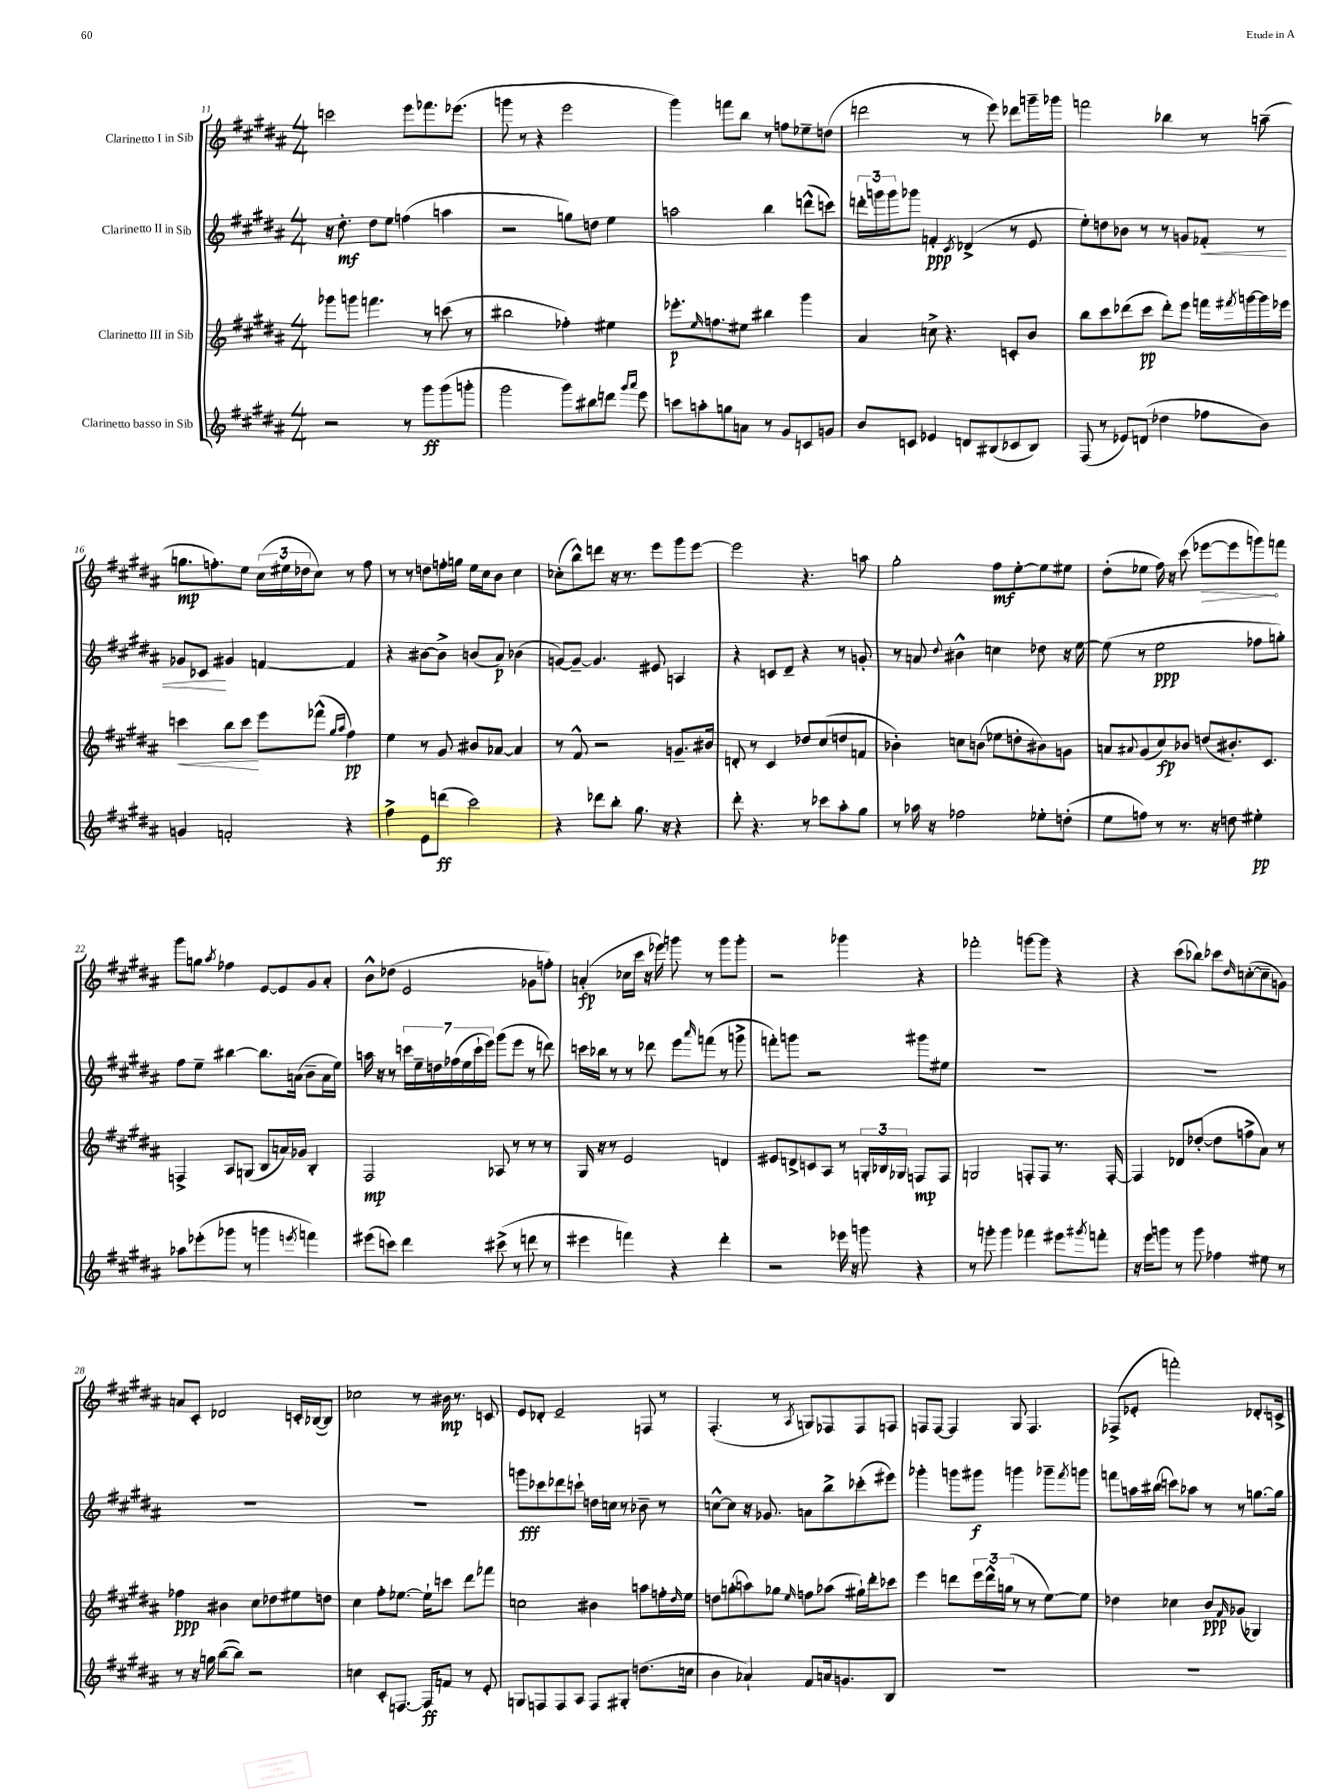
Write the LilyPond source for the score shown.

<<
\new StaffGroup <<
\new Staff = "s0" \with { instrumentName = "Clarinetto I in Sib" } {
    \clef treble \key b \major \numericTimeSignature \time 4/4
    c'''2 e'''8 fes'''8. ees'''8.( |
    g'''8 r8 r4 e'''2 |
    gis'''4) f'''8 b''8 r8 f''8 ees''8-- d''8( |
    d'''2 r8 e'''8) des'''8 g'''16-- ges'''16 |
    f'''2 bes''4 r8 a''8--( |
    g''8.\mp f''8.-.) e''8 \tuplet 3/2 { cis''16( eis''16 des''16 } cis''8) r8 f''8 |
    r8 r8 d''8 f''16-. g''16 e''16 cis''16 b'8 cis''4 |
    ces''8-.( b''8-^) d'''8 r16 r8. e'''8 gis'''8 e'''8~ |
    e'''2 r4. a''8 |
    gis''2-. fis''8\mf e''8~-. e''8 eis''8 |
    dis''8-.( ees''8 fis''16) r16 cis'''8( \once \override Hairpin.circled-tip = ##t ees'''8~\> ees'''8 g'''8\!) f'''8 |
    gis'''8 g''8 \acciaccatura { ais''8 } fes''4 e'8~ e'8 gis'8 ais'8-. |
    b'8-^ des''8( e'2 ges'8 f''8-.) |
    a'4-.\fp( ces''16 cis'''16 r16 ees'''16) g'''8 r8 g'''8 g'''8-. |
    r2 ges'''4 r4 |
    fes'''2-. g'''8~ g'''8 r4 |
    r4 cis'''8( bes''8) ces'''8 \grace { dis''16 } c''8~-.( c''8-- g'8) |
    a'8 cis'8-. des'2 c'16-. bes16~( bes8) |
    ces''2 r8 bis'16\mp r8. c'8 |
    e'8 des'8-. e'2-- f8 r8 |
    fis4.-.( r8 \acciaccatura { ais8 } g8) fes8 fes8 f8 |
    f8 f8~ f4 gis8 f4. |
    fes8->( ees'8-. f'''2-.) des'8.-. c'16-> \bar "|." |
}
\new Staff = "s1" \with { instrumentName = "Clarinetto II in Sib" } {
    \clef treble \key b \major \numericTimeSignature \time 4/4
    r16 dis''8.-.\mf dis''8 e''8 f''4( a''4 |
    r2 g''8) d''8 e''4 |
    a''2 b''4 d'''8-^( c'''8) |
    \tuplet 3/2 { d'''16-. g'''16 g'''16 } ges'''8 f'4-.\ppp \acciaccatura { cis'8 } des'4->( r8 e'8 |
    e''8-.) d''8 bes'8 r8 r8 g'8 fes'8-.\< r8 |
    ges'8 ces'8\! gis'4 f'4~ f'4 |
    r4 bis'8~ bis'8-> b'8( ais'8\p) bes'4( |
    g'8~) g'8~-- g'4. eis'8 a4 |
    r4 c'8 dis'8-- r4 r8 g'8-. |
    r8 a'8 \appoggiatura { dis''8 } bis'4-^ c''4 des''8 r16 e''16~ |
    e''8( r8 e''2\ppp fes''8 g''8-.) |
    fis''8 e''8-- bis''4~ bis''8. a'16( b'8-- a'16 e''16) |
    a''16 r16 r8 \tuplet 7/4 { c'''16 e''16-- d''16 fes''16( e''16 c'''16-! e'''16) } gis'''8( e'''8 r8 d'''8) |
    c'''16 bes''16 r8 r8 des'''8 e'''8 \grace { ais'''16 } f'''8( r8 g'''8-> |
    f'''8-.) g'''8 r2 gis'''8 eis''8 |
    R1 |
    R1 |
    R1 |
    R1 |
    g'''8\fff ces'''8 des'''8 c'''8-! d''16 c''16 r8 bes'8-- r8 |
    c''8~-^ c''8 r16 ges'8. a'8 b''8-> ces'''8-.( eis'''8) |
    ges'''4-. g'''8 gis'''8\f g'''4 ges'''8-- \acciaccatura { fis'''8 } g'''8 |
    f'''8 a''16 bis''16( c'''8) aes''8 r8 r8 g''8.~ g''16 \bar "|." |
}
\new Staff = "s2" \with { instrumentName = "Clarinetto III in Sib" } {
    \clef treble \key b \major \numericTimeSignature \time 4/4
    ges'''8 g'''8 f'''4. r8 c'''8( r8 |
    bis''2 fes''4-.) eis''4 |
    ees'''8.-.\p \grace { e''16 } f''8. eis''8 bis''4 gis'''4 |
    ais'4 c''8-> r4. c'8-. b'8 |
    b''8 cis'''8 des'''8( cis'''8\pp des'''8-.) e'''8 f'''16 \acciaccatura { fis'''8 } g'''16~ g'''16 ees'''16 |
    c'''4\< b''8 c'''8\! e'''8 fes'''8-^( \grace { gis''16 ais''16 } fis''4\pp) |
    e''4 r8 gis'8 bis'8 aes'8~ aes'4 |
    r8 fis'8-^ r2 g'8.-- bis'16 |
    d'8-. r8 cis'4 des''8 cis''8( d''8 f'8 |
    bes'4-.) c''8 b'8( ees''8 d''8-. bis'8) g'8 |
    a'8 \appoggiatura { ais'8 } gis'8( cis''8\fp) bes'8 d''8( bis'8.-.) cis'8. |
    f4-> ais8 g8( b8 a'16) ges'16 b4-. |
    fis2\mp aes8 r8 r8 r8 |
    gis16 r16 r8 e'2 d'4 |
    eis'8 d'8-> c'8 ais8 r8 \tuplet 3/2 { g16-. bes16 ges16 } f8\mp f8 |
    g2 f8-. f8 r8. f16~-. |
    f4 des'8 des''8~-.( des''8 f''8-> ais'8) r8 |
    fes''4\ppp bis'4 cis''8 des''8 eis''8 d''8 |
    cis''4 fis''8-. ees''8.~ ees''16-! c'''8 dis'''8 fes'''8 |
    c''2 bis'4 a''8 f''16-. \grace { dis''16 } e''16 |
    d''8 g''8-.( a''8) ges''8 \grace { e''16 } f''8 aes''8( gis''16-!) dis'''16-. ces'''8 |
    e'''4 d'''8 \tuplet 3/2 { e'''16 d'''16-^ g''16( } r8 r8 e''8~) e''8 |
    des''4 ces''4 b'8\ppp \grace { fis'16 } ges'8( ges4) \bar "|." |
}
\new Staff = "s3" \with { instrumentName = "Clarinetto basso in Sib" } {
    \clef treble \key b \major \numericTimeSignature \time 4/4
    r2 r8 gis'''8\ff gis'''8( g'''8-. |
    gis'''2 gis'''8) bis''8 d'''8 \grace { gis'''16 ais'''16 } e'''8 |
    c'''8 a''8-. g''8 a'8 r8 gis'8 c'8 g'8 |
    b'8 c'8 ees'4 d'8 bis8( ces'8 bis8) |
    fis8( r8 ees'8) d'8( des''4 fes''8 b'8) |
    g'4 f'2-. r4 |
    fis''4-> e'8 d'''8\ff( cis'''2) |
    r4 des'''8 b''8-. gis''8. r16 r4 |
    dis'''8-. r4. r8 ces'''8 ais''8-. gis''8 |
    r8 aes''16 r16 fes''2 ees''8-. d''8-.( |
    e''8 f''8) r8 r8. r16 d''8 eis''4-.\pp |
    aes''8 ees'''8-.( ges'''8 r8 g'''4 \acciaccatura { e'''8 } f'''4) |
    eis'''8( c'''8) dis'''4 cis'''8->( r8 d'''8 r8 |
    eis'''4 f'''4) r4 dis'''4-. |
    r2 ees'''16 r16 g'''8 r4 |
    r8 g'''8-. g'''4 fes'''4 eis'''8 \acciaccatura { gis'''8 } f'''8-. |
    r16 e'''16 g'''8 r8 g'''8 fes''4 eis''8 r8 |
    r8 r16 g''16 b''8~( b''8) r2 |
    c''4 cis'8-. f8.~ f16\ff f'8 r8 e'8-. |
    g8 f8 f8 ais8 f8 gis8-. d''8.( c''16 |
    b'4 aes'4-!) fis'8 a'16 g'8. b8 |
    R1 |
    R1 \bar "|." |
}
>>
>>
\layout { \context { \Score currentBarNumber = #11 } }
